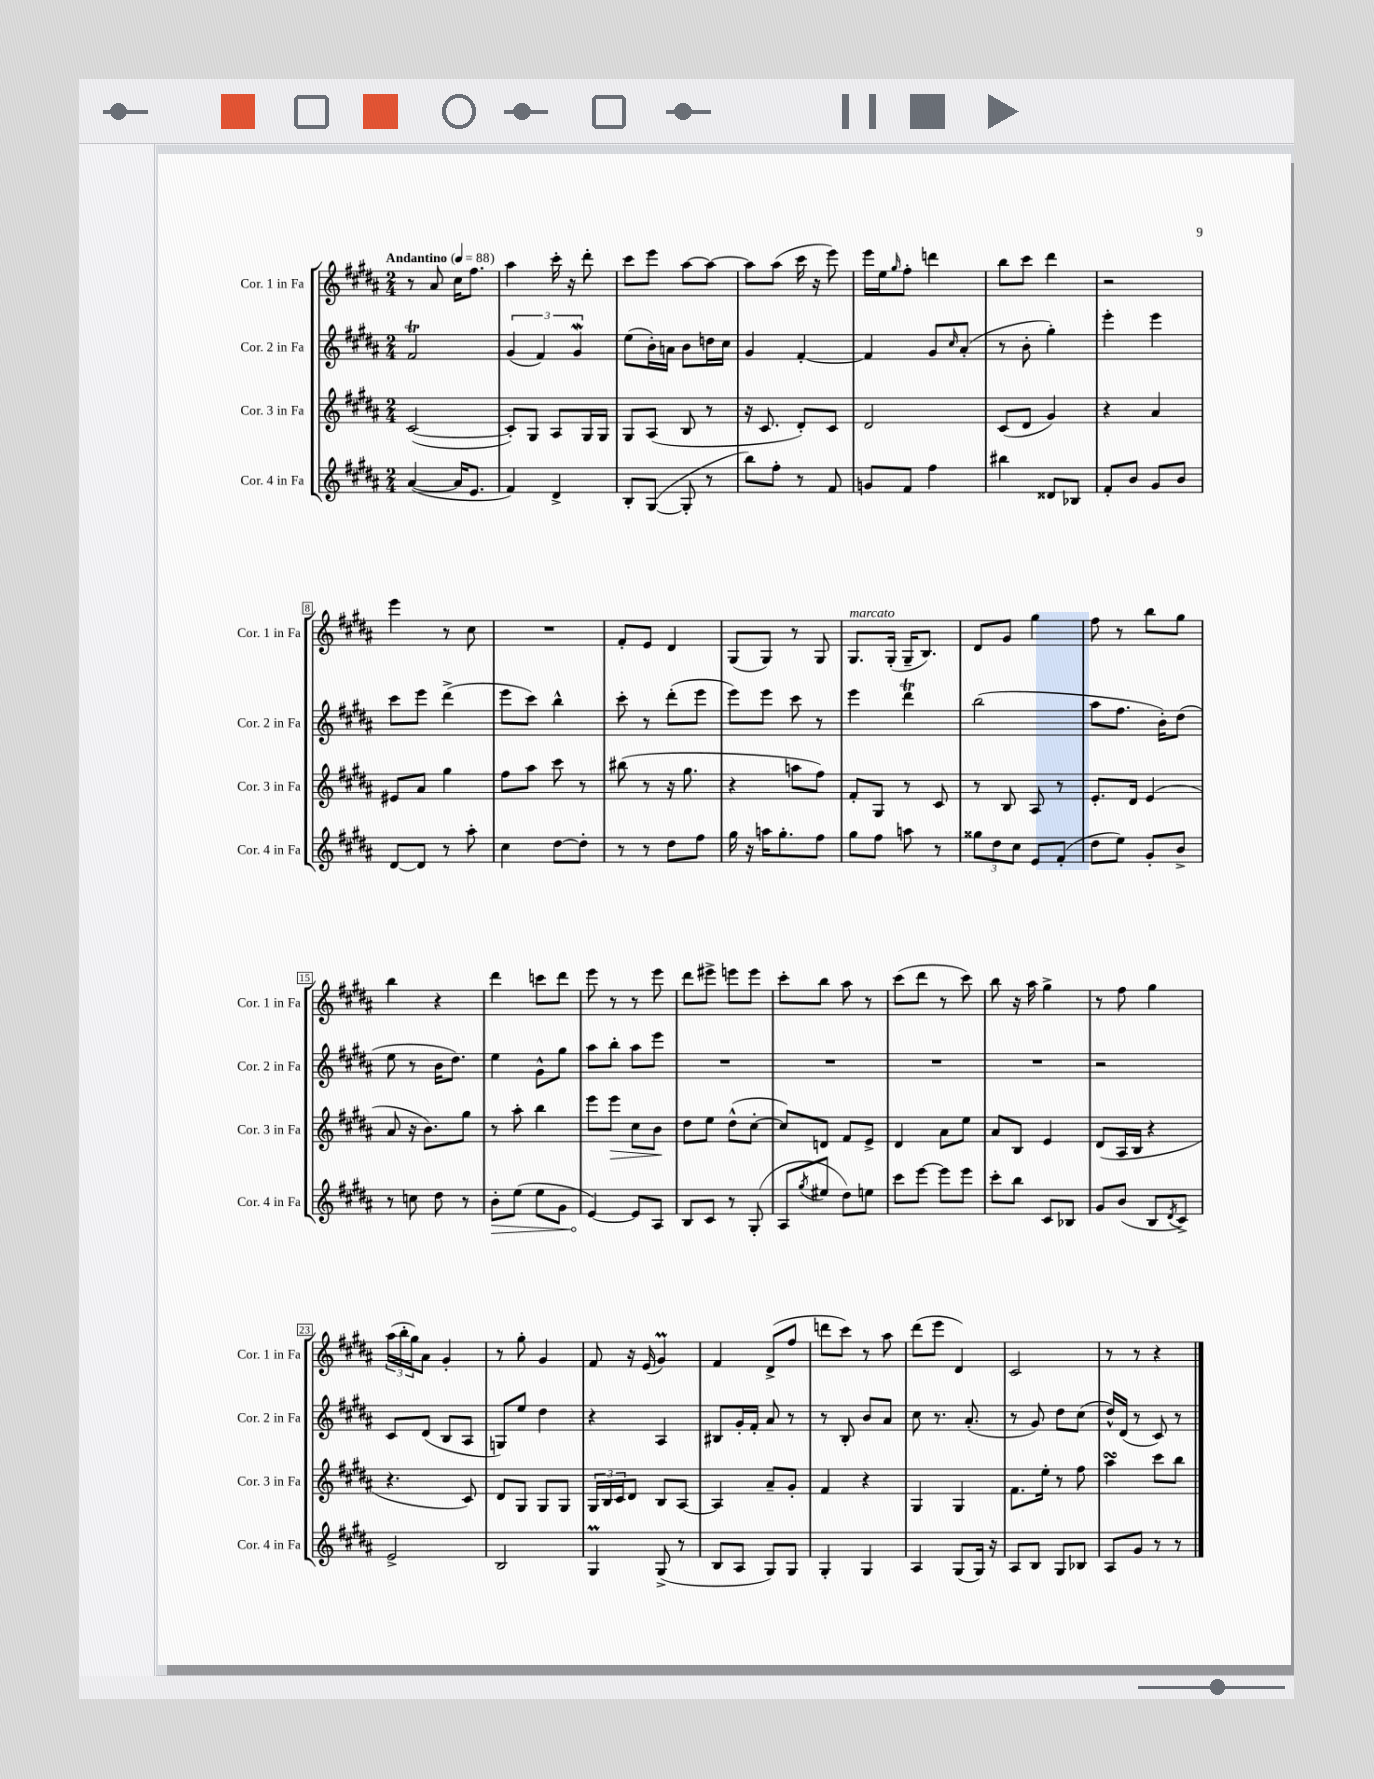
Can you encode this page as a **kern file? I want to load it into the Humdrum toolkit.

**kern	**kern	**kern	**kern
*staff4	*staff3	*staff2	*staff1
*clefG2	*clefG2	*clefG2	*clefG2
*k[f#c#g#d#a#]	*k[f#c#g#d#a#]	*k[f#c#g#d#a#]	*k[f#c#g#d#a#]
*M2/4	*M2/4	*M2/4	*M2/4
*MM88	*MM88	*MM88	*MM88
([4a#	([2c#	2f#	8r
.	.	.	8a#
16a#]	.	.	16cc#
8.e	.	.	8.ff#
=	=	=	=
4f#)	8c#'])	(6g#	4aa#
.	8G#	.	.
.	.	6f#)	.
4d#^	8A#	.	16ccc#'
.	.	.	16r
.	.	6g#	.
.	16G#	.	8ddd#'
.	16G#	.	.
=	=	=	=
8B'	8G#	(8ee	8ccc#
([8G#	(8A#	16b')	8eee
.	.	16a	.
8G#']	8B	8b	[8aa#
8r	8r	16dd	8aa#_
.	.	16cc#	.
=	=	=	=
8bb)	16r	4g#	8aa#]
.	8.c#	.	.
8ff#'	.	.	(8aa#
8r	8d#')	[4f#'	16ccc#
.	.	.	16r
8f#	8c#	.	8eee)
=	=	=	=
8g	2d#	4f#]	16eee
.	.	.	16ee
.	.	.	16qqgg#
8f#	.	.	8ff#'
4ff#	.	8g#	4ddd
.	.	16qqcc#	.
.	.	(8a#'	.
=	=	=	=
4bb#	(8c#	8r	8bb
.	8d#	8b'	8ccc#
8d##	4g#)	4gg#')	4ddd#
8B-	.	.	.
=	=	=	=
8f#'	4r	4eee'	2r
8b	.	.	.
8g#	4a#	4eee	.
8b	.	.	.
=	=	=	=
[8d#	8e#	8ccc#	4eee
8d#]	8a#	8eee	.
8r	4gg#	(4ddd#^	8r
8aa#'	.	.	8cc#
=	=	=	=
4cc#	8ff#	8eee	2r
.	8aa#	8ccc#)	.
[8dd#	8ccc#	4bb^^	.
8dd#']	8r	.	.
=	=	=	=
8r	(8bb#	8ccc#'	8f#'
8r	8r	8r	8e
8dd#	16r	(8ddd#'	4d#
.	8.gg#	.	.
8ff#	.	8eee	.
=	=	=	=
16gg#	4r	8eee)	(8G#
16r	.	.	.
16aa	.	8eee	8G#)
8.gg#'	.	.	.
.	8aa	8ccc#	8r
8ff#	8ff#)	8r	8G#
=	=	=	=
8gg#	8f#'	4eee	8.G#
8ff#	8G#	.	.
.	.	.	(16G#'
8aa	8r	4ddd#	16G#~
.	.	.	8.B)
8r	8c#	.	.
=	=	=	=
12gg##	8r	(2bb	8d#
12dd#	.	.	.
.	8B	.	8g#
12cc#	.	.	.
8e	8A#	.	4gg#
(8f#'	8r	.	.
=	=	=	=
8dd#	8.e'	8aa#	8ff#
8ee)	.	8.ff#	8r
.	16d#	.	.
8g#'	(4e	.	8bb
.	.	16b')	.
8b^	.	(8dd#	8gg#
=	=	=	=
8r	8a#	8ee	4bb
8cc	16r	8r	.
.	8.b)	.	.
8dd#	.	16b	4r
.	.	8.dd#)	.
8r	8gg#	.	.
=	=	=	=
8b'	8r	4ee	4ddd#
(8ee	8aa#'	.	.
8ee	4bb	8g#^^	8ccc
8g#	.	8gg#	8ddd#
=	=	=	=
[4e)	8eee	8aa#	8eee
.	8eee	8bb'	8r
8e]	8cc#	8aa#	8r
8A#	8b	8eee	8eee
=	=	=	=
8B	8dd#	2r	8ddd#
8c#	8ee	.	8eee#^
8r	(8dd#^^	.	8eee
(8G#'	[8cc#'	.	8eee
=	=	=	=
8A#	8cc#])	2r	8ccc#'
8qgg#	.	.	.
8ee#	8d	.	8bb
8dd#)	8f#	.	8aa#
8ee	8e^	.	8r
=	=	=	=
8ccc#	4d#	2r	(8ccc#
[8eee	.	.	8ddd#
8eee]	8a#	.	8r
8eee	8ee	.	8ccc#)
=	=	=	=
8ccc#'	8a#	2r	8bb
8bb	8B	.	16r
.	.	.	16aa#
8c#	4e	.	4gg#^
8B-	.	.	.
=	=	=	=
8g#	(8d#	2r	8r
(8b	16A#	.	8ff#
.	16B	.	.
8B	4r	.	4gg#
8qd#	.	.	.
8c#^)	.	.	.
=	=	=	=
2e^	4.r	8c#	(24aa#
.	.	.	24bb'
.	.	.	24gg#)
.	.	(8d#	8a#
.	.	8B	4g#'
.	8c#)	8A#	.
=	=	=	=
2B	8d#	8G)	8r
.	8G#	8ee	8gg#'
.	8G#	4dd#	4g#
.	8G#	.	.
=	=	=	=
4G#	24G#	4r	8f#
.	24B	.	.
.	24c#	.	.
.	8d#	.	16r
.	.	.	(16e
(8G#^	8B	4A#	4g#)
8r	[8A#	.	.
=	=	=	=
8B	4A#]	8B#	4f#
8A#	.	16g#'	.
.	.	16f#'	.
8G#)	8a#~	8a#	(8d#^
8G#	8g#'	8r	8ff#
=	=	=	=
4G#'	4f#	8r	8ddd
.	.	8B'	8ccc#)
4G#	4r	8b	8r
.	.	8a#	8aa#
=	=	=	=
4A#	4G#	8cc#	(8ddd#
.	.	8.r	8eee
(8G#	4G#	.	4d#)
.	.	(8.a#'	.
16G#)	.	.	.
16r	.	.	.
=	=	=	=
8A#	8.f#	8r	2c#
8B	.	8g#)	.
.	16ee'	.	.
8G#	8r	8dd#	.
8B-	8ff#	(8cc#	.
=	=	=	=
8A#	4aa#	16dd#^^)	8r
.	.	(16d#	.
8g#	.	8r	8r
8r	8ccc#	8c#)	4r
8r	8bb	8r	.
==	==	==	==
*-	*-	*-	*-
